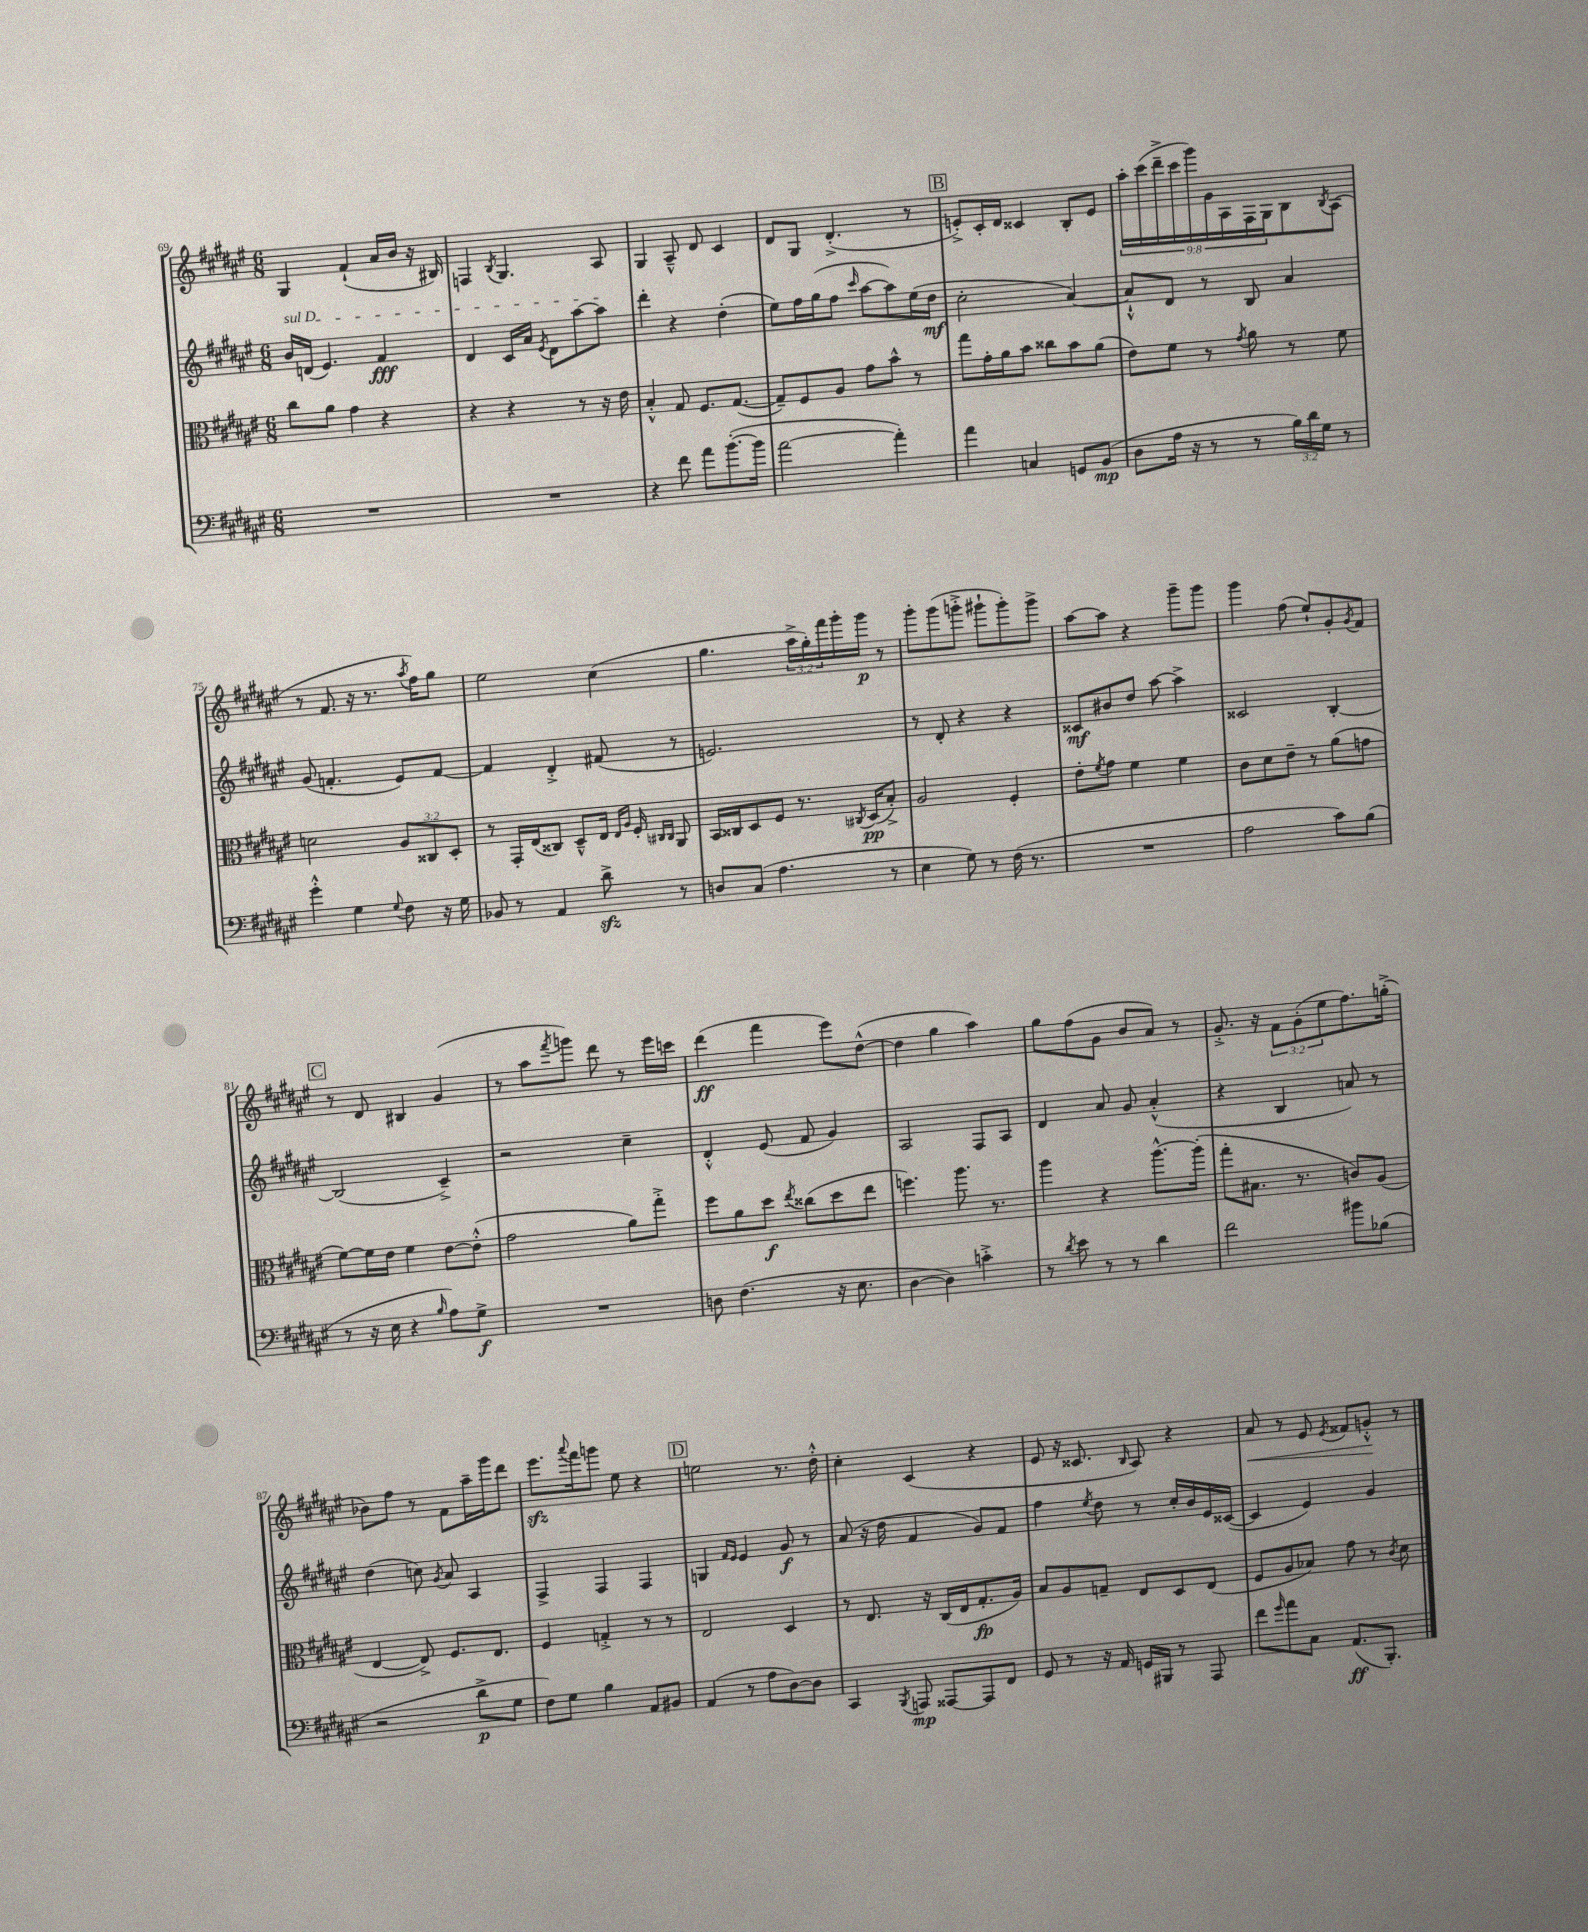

**kern	**kern	**kern	**kern
*staff4	*staff3	*staff2	*staff1
*clefF4	*clefC3	*clefG2	*clefG2
*k[f#c#g#d#a#e#]	*k[f#c#g#d#a#e#]	*k[f#c#g#d#a#e#]	*k[f#c#g#d#a#e#]
*M6/8	*M6/8	*M6/8	*M6/8
2.r	8cc#\L	16b/LL	4G#/
.	.	(16d/JJ	.
.	8a#\J	4.e#/)	.
.	4g#\	.	(4f#`/
.	4r	4f#/	16a#/LL
.	.	.	16b/JJ
.	.	.	16r
.	.	.	16B#/)
=	=	=	=
2.r	4r	4d#/	4F/
.	.	.	8qB/
.	4r	16c#/LL	4.G#/
.	.	16a#/JJ	.
.	.	8qe#/	.
.	.	8d#\L	.
.	8r	[8aa#\	.
.	16r	8aa#\]J	8A#/
.	16e#\	.	.
=	=	=	=
4r	4B'^^/	4ddd#'\	4G#/
8f#\	8G#/	4r	8A#~^^/
8a#\L	8.F#/L	.	8d#/
([8.b'\	.	(4dd#'\	4c#/
.	([8.G#/J	.	.
16b\]Jk	.	.	.
=	=	=	=
[2a#\	8G#~/]L)	8ee#\L)	8d#/L
.	8F#/	16ff#\L	8G#/J
.	.	(16gg#\J	.
.	8A#/J	8ff#\J	(4.d#'^/
.	.	16qqccc#/	.
.	8g#\L	[8aa#\L	.
4a#'\])	8b^^\J	8aa#\])	.
.	8r	(16ee#\L	8r
.	.	16dd#\JJ	.
=	=	=	=
4a#\	8gg#\L	2cc#'\	8e'^/L)
.	16g#'\L	.	16c#'/L
.	16a#\J	.	16d#/JJ
4C/	8b\J	.	4c##/
.	8cc##\L	.	.
8GG/L	8b\	[4a#/)	8B'/L
(8BB/J	(8a#\J	.	8e/J
=	=	=	=
8D#\L	8e#\L)	8a#`^^/]L	18aa#'\LL
.	.	.	(18ccc#\
.	.	.	18ddd#~^\
16A#\Jk	8f#\J	8d#/J	.
.	.	.	18ccc#\
16r	.	.	.
.	.	.	18ggg#\)
8r	8r	8r	.
.	.	.	18g#\
.	.	.	18A#\
.	8qg#/	.	.
8r	8a#\	8B/	.
.	.	.	18F#\
.	.	.	18G#\J
24B\LL)	8r	4a#/	8B\
24d#\	.	.	.
24G#\JJ	.	.	.
.	.	.	8qB/
8r	8f#\	.	(8A#\J
=	=	=	=
4g#'^^\	2d\	(8g#/	8r
.	.	4.f'/	8.f#/
4G#\	.	.	.
.	.	.	16r
.	.	.	8.r
8qqG#/	.	.	.
8F#\	12A#/L	8e#/L)	.
.	.	.	8qaa#/
.	.	.	16ff#\LK)
.	12C##/	.	.
16r	.	[8f/J	8gg#\J
.	12D#'/J	.	.
16G#\	.	.	.
=	=	=	=
8BB-/	8r	4f/]	2ee#\
8r	16GG#'/LL	.	.
.	(16E#/J	.	.
4AA#/	8C##/J)	4d#'^/	.
.	8D#~^^/L	.	.
8d#^\	16E#/Jk	(8f#/	(4cc#\
.	16qqE#/LL	.	.
.	16qqA#/JJ	.	.
.	16F#'/	.	.
.	16qqC#/LL	.	.
.	16qqC#/JJ	.	.
8r	8AA#/	8r	.
=	=	=	=
8D/L	16BB/LL	2.e/)	4.gg#\
.	16C##/J	.	.
(8C#/J	8D#/	.	.
4.A#\	8F#/J	.	.
.	8.r	.	24aa#^\LL
.	.	.	24gg#'\)
.	.	.	24fff#\
.	.	.	16ggg#'\
.	8qC#/	.	.
.	(16D#/LK	.	16ggg#\JJ
8r	8B'^/J)	.	8r
=	=	=	=
4E#\	2A#/	8r	8ggg#'\L
.	.	8d#'/	(8ggg#\
8G#\)	.	4r	8ggg'^\J
8r	.	.	8ggg#`\L
(16F#\	4F#'/	4r	8ggg#'\)
8.r	.	.	.
.	.	.	8ggg#^\J
=	=	=	=
2.r	8e#'\L	8c##/L	[8aa#\L
.	8qf#/	.	.
.	8g#\J	8b#/	8aa#\]J
.	4f#\	8dd#/J	4r
.	.	[8aa#\	.
.	4f#\	4aa#^\]	8ggg#~\L
.	.	.	8ggg#\J
=	=	=	=
2A#\	8c#\L	2c##/	4ggg#\
.	8d#\	.	.
.	8e#~\J	.	(8ff#\
.	8r	.	8ee#`/L)
8c#\L)	(8a#\L	[4B'/	8g#'/
.	.	.	8qg#/
(8B\J	8g\J	.	8f#/J
=	=	=	=
8r	[8f#\L)	(2B/]	8r
16r	16f#\]L	.	8d#/
16E#\	16e#\JJ	.	.
4r	4f#\	.	4B#/
16qqB/	.	.	.
8A#\L)	[8e#\L	4c#~^/)	(4g#/
8G#^\J	(8e#'^^\]J	.	.
=	=	=	=
2.r	2g#\	2r	8r
.	.	.	8aa#\L
.	.	.	8qfff#/
.	.	.	8ggg\J)
.	.	.	8ddd#\
.	8a#\L)	4cc#~\	8r
.	8gg#'^\J	.	16eee#\LL
.	.	.	16ccc\JJ
=	=	=	=
8D\	8ff#\L	4d#'^^/	(4ddd#\
(4.F#\	8a#\	.	.
.	8dd#\J	(8e#/	4fff#\
.	8qee#/	.	.
.	(8cc##\L	8f#/	.
16r	8dd#\	4g#/)	8eee#\L)
8.E#\	.	.	.
.	8ee#\J	.	([8dd#^^\J
=	=	=	=
[4D#\	4.ff\)	2A#/	4dd#\]
4D#\])	.	.	4gg#\
.	8.aa#\	.	.
4c'^\	.	8F#/L	4aa#\)
.	8.r	.	.
.	.	8A#/J	.
=	=	=	=
8r	4aa#\	4d#/	8gg#\L
8qd#/	.	.	.
8e#\	.	.	(8ff#\
8r	4r	8a#/	8g#\J
8r	.	8g#/	8b/L
4d#\	[8.aa#^^\L	(4a#'^^/	8a#/J)
.	.	.	8r
.	(16aa#'\]Jk	.	.
=	=	=	=
2f#\	8gg#'\L	4r	8.g#'^/
.	8.B#\J	.	.
.	.	.	16r
.	.	4B/	12f#\L
.	8.r	.	.
.	.	.	(12g#'\
.	.	.	12ee#\
8b#\L	8c/L)	8a/)	8.ff#\)
(8B-\J	(8A#/J	8r	.
.	.	.	(16gg'^\Jk
=	=	=	=
2r	[4E#/	(4dd#\	8b-\L)
.	.	.	8ff#\J
.	8E#^/])	8cc\)	8r
.	.	8qg#/	.
.	8.F#/L	8a#/	8f#\L
8d#^\L	.	4A#/	16aa#~\L
.	8.E#/J	.	16ggg#\J
8G#\J	.	.	8ddd#\J
=	=	=	=
8F#\L)	4F#/	4F#^/	8.eee#\L
8G#\J	.	.	.
.	.	.	8qqaaa#/
.	.	.	16fff#\k
4B\	4G'^/	4F#/	8ggg\J
.	.	.	8ee#\
8AA#/L	8r	4F#/	4r
8BB#/J	8r	.	.
=	=	=	=
(4AA#/	2E#/	4G/	2ee\
.	.	16qqf#/LL	.
.	.	16qqe#/JJ	.
8r	.	4e#/	.
8A#\L	.	.	.
[8D#\)	4D#/	8g#/	8.r
8D#\]J	.	8r	.
.	.	.	16dd#'^^\
=	=	=	=
4CC#/	8r	(8a#/	4cc#'\
.	8.E#/	16r	.
.	.	16dd#\	.
8qBBB/	.	.	.
8AAA/	.	4f#/	(4c#/
.	16r	.	.
[8AAA##/L	(16C#/LL	.	.
.	16E#/J	.	.
8AAA##/]	8.G#'/	8g#/L)	4r
8FF#/J	.	8f#/J	.
.	16A#/Jk)	.	.
=	=	=	=
8GG#/	8B/L	4ff#\	8e#/
8r	8A#/	.	16r
.	.	.	8.c##/
.	.	8qee#/	.
16r	8G~/J	8dd#\	.
16AA#/	.	.	.
.	.	.	16qqB/
16GG/LL	8E#/L	8r	8A#/)
16BBB#/JJ	.	.	.
8r	8D#/	16cc#'/LL	4r
.	.	16b/	.
8AAA#/	(8E#/J	16e#/	.
.	.	([16c##/JJ	.
=	=	=	=
8f#\L	8F#/L	4c##/]	8a#/
16qqg#/	.	.	.
8a#\	8A#/	.	8r
8C#\J	8B-/J)	4e#/)	8e#/
.	.	.	8qe#/
(8.AA#/L	8g#\	.	8f##/L
.	8r	4g#/	8g'^^/J
8.BBB'/J)	.	.	.
.	8qc#/	.	.
.	8d#\	.	8r
==	==	==	==
*-	*-	*-	*-
